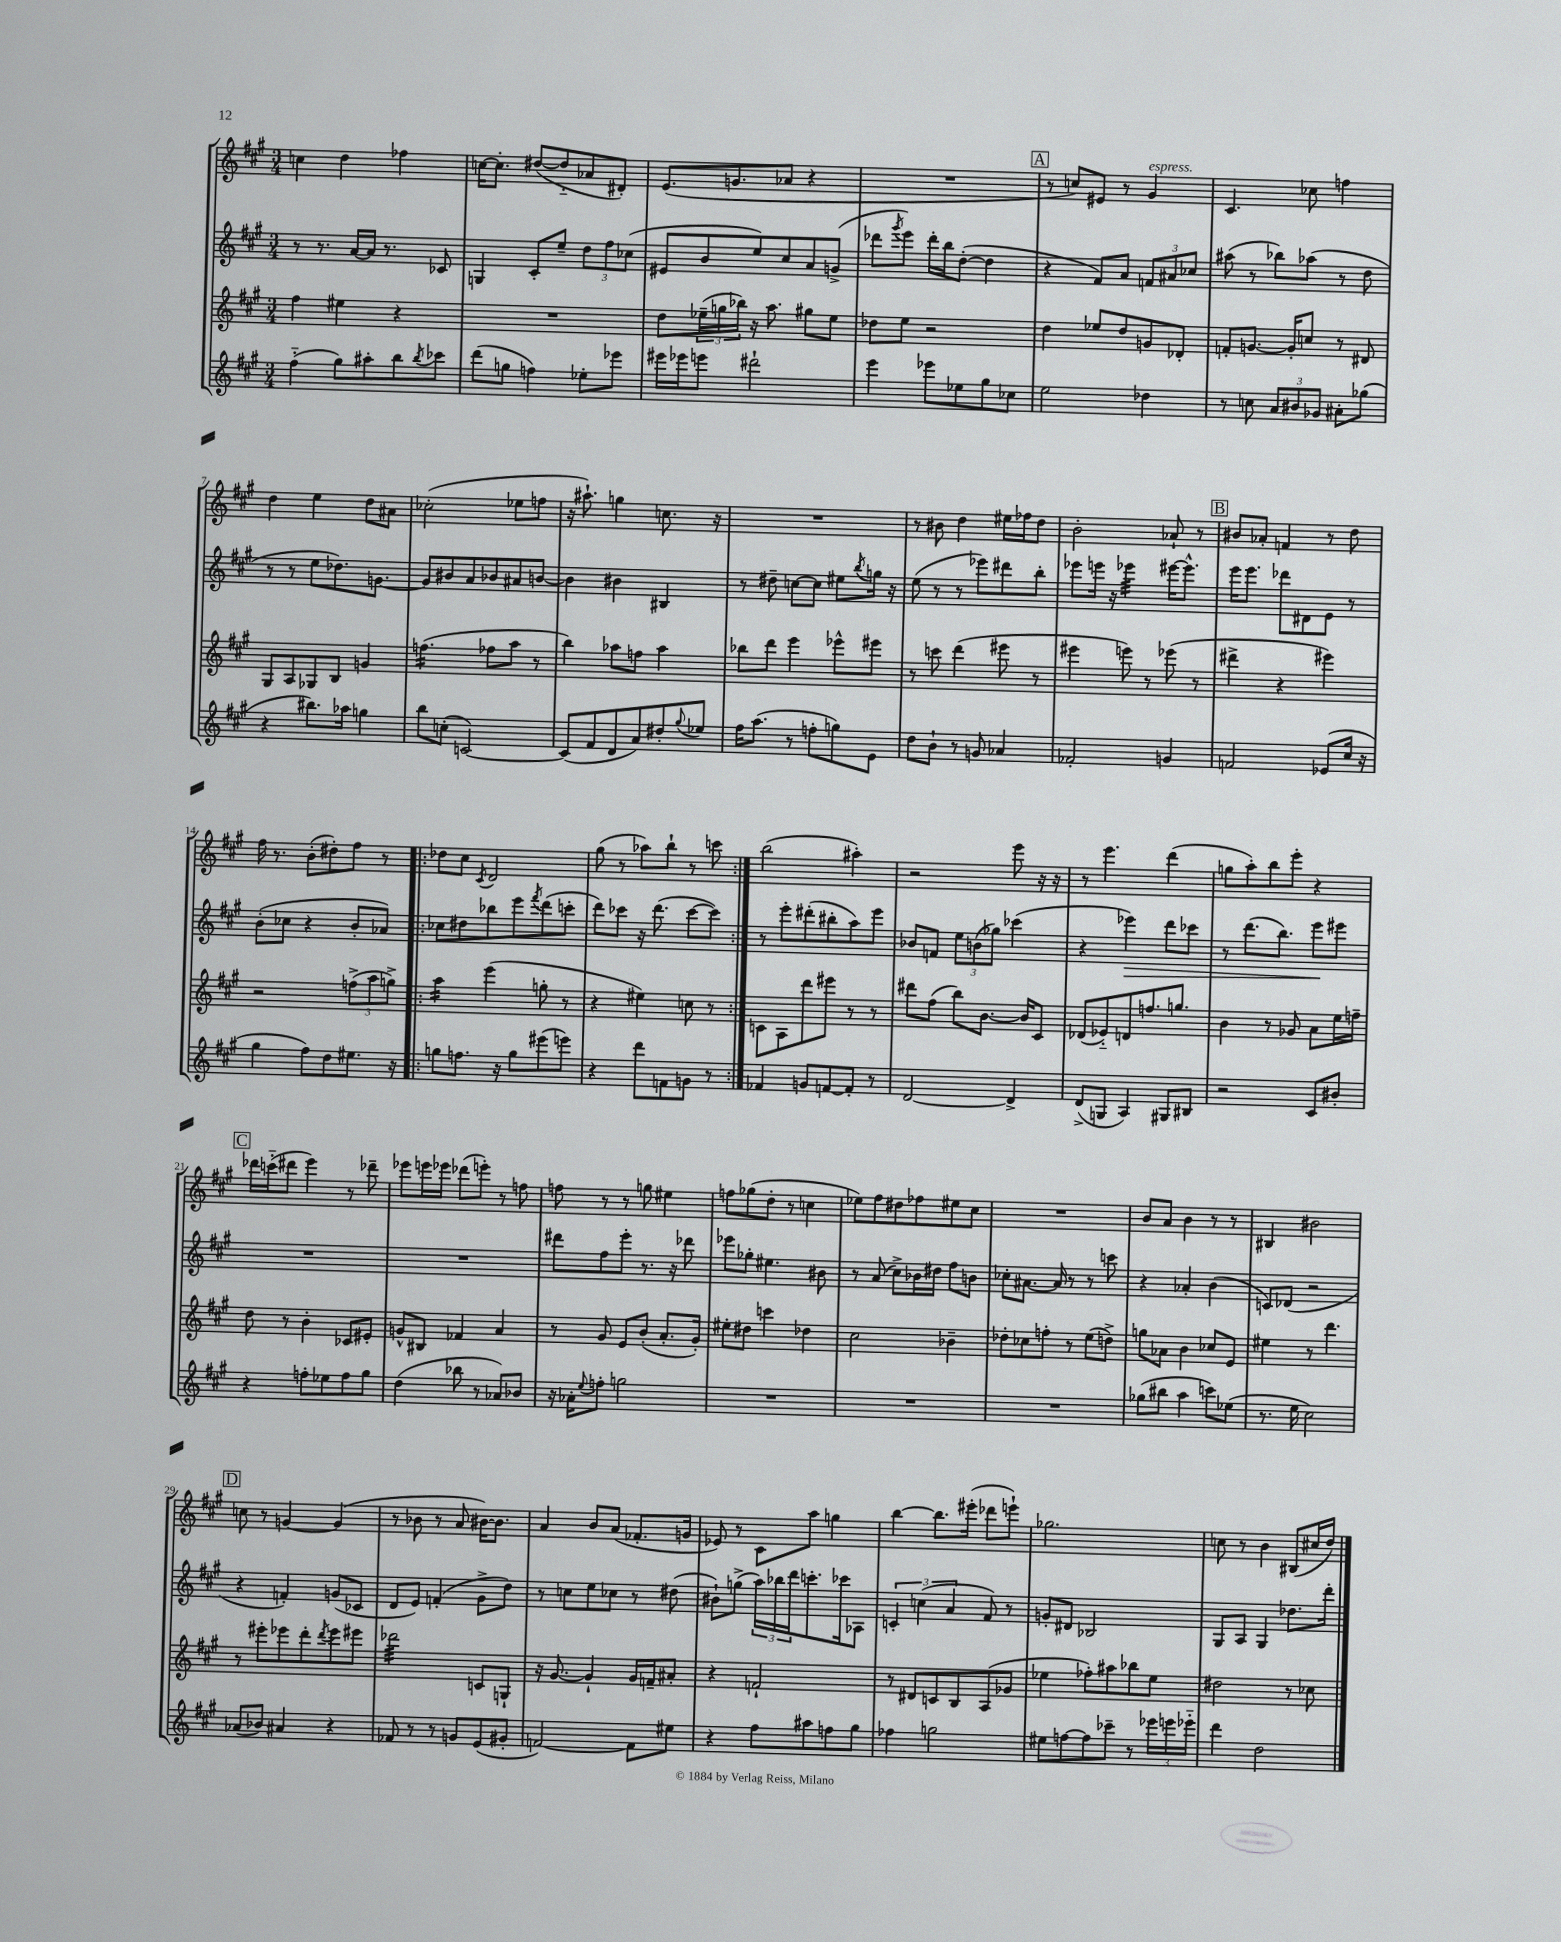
<<
\new StaffGroup <<
\new Staff = "s0" {
    \clef treble \key a \major \numericTimeSignature \time 3/4
    c''4 d''4 fes''4 |
    c''16~ c''8.-. dis''8~( dis''8-_ aes'8 dis'8-.) |
    e'8.( g'8. aes'8 r4 |
    R2. |
    \mark \markup { \box "A" } r8 c''8) eis'8 r8 gis'4^\markup { \italic "espress." } |
    cis'4. ces''8 f''4 |
    d''4 e''4 d''8 ais'8 |
    ces''2-.( ees''8 f''8 |
    r16 ais''8.-!) g''4 c''8. r16 |
    R2. |
    r8 bis'8 d''4 eis''16 fes''16 d''8 |
    b'2-. aes'8-! r8 |
    \mark \markup { \box "B" } bis'8 aes'8-. f'4 r8 d''8 |
    fis''16 r8. b'8-.( dis''8-.) fis''8 r8 |
    \repeat volta 2 { des''8 cis''8 \acciaccatura { cis'8 } d'2 |
    gis''8( r8 aes''8) b''8-! r8 c'''8 | }
    b''2( ais''4-.) |
    r2 e'''8 r16 r16 |
    r8 e'''4. d'''4( |
    g''8 a''8-.) b''8 e'''8-. r4 |
    \mark \markup { \box "C" } des'''16 c'''16-_( dis'''8 e'''4) r8 des'''8-- |
    ees'''8 e'''16 ees'''16 des'''8( e'''8-.) r8 f''8 |
    f''8 r8 r8 g''8 eis''4 |
    f''8 ges''8( d''8-. r8 c''4 |
    ees''8) fis''8 dis''8 fes''8 eis''8 cis''8 |
    R2. |
    b'8 a'8 b'4 r8 r8 |
    bis4 bis'2 |
    \mark \markup { \box "D" } c''8 r8 g'4~ g'4( |
    r8 bes'8 r8 a'8 bis'16~) bis'8. |
    a'4 b'8 a'8( fes'8.-. g'16 |
    ees'8) r8 cis'8 a''8 g''4 |
    b''4~ b''8. eis'''16-.( des'''8 e'''8-!) |
    ges''2. |
    c''8 r8 b'4 bis8( cis''16 d''16) \bar "|." |
}
\new Staff = "s1" {
    \clef treble \key a \major \numericTimeSignature \time 3/4
    r8 r8. a'16~ a'16 r8. ces'8 |
    g4 cis'8-. e''8-- \tuplet 3/2 { d''8 fis''8 ces''8( } |
    eis'8 b'8 e''8) cis''8 a'8 g'8->( |
    des'''8 \acciaccatura { gis'''8 } e'''8) des'''16-. b''16 d''8~-.( d''4 |
    \mark \markup { \box "A" } r4 fis'8) a'8 \tuplet 3/2 { f'8 ais'8 ces''8 } |
    ais''8( r8 bes''8) aes''8( r8 d''8 |
    r8 r8 e''8 des''8.) g'8.~ |
    g'8 bis'8 a'8 bes'8 ais'8 b'8~ |
    b'4 bis'4 bis4 |
    r8 dis''8-- c''8~ c''8 eis''8 \acciaccatura { b''8 } g''16 r16 |
    e''8( r8 r8 ees'''8) dis'''8 b''8-. |
    ees'''8 e'''16 r16 ees'''4:32 eis'''16~ eis'''8.-^ |
    \mark \markup { \box "B" } e'''16 e'''8. des'''8 dis'8 e'8 r8 |
    b'8-.( ces''8 r4 b'8-. aes'8) |
    \repeat volta 2 { ces''8 dis''8 bes''8 e'''8 \acciaccatura { fis'''8 } d'''8( c'''8-. |
    d'''8) ces'''8 r16 d'''8.( ces'''8~ ces'''8) | }
    r8 e'''8-. dis'''8-.( bis''8-. a''8) e'''8 |
    bes'8 f'8 \tuplet 3/2 { e''8 b'8( ges''8) } ces'''4( |
    r4 ees'''4\>) d'''8 ces'''8 |
    r8 d'''8.( b''8.) e'''8\! eis'''8 |
    \mark \markup { \box "C" } R2. |
    R2. |
    dis'''8 fis''8 e'''8-. r8. r16 des'''8 |
    ees'''8 ges''8-. eis''4. bis'8 |
    r8 a'8( cis''8->) bes'16 dis''16 fis''8 b'8 |
    ces''8-. ais'8.~ ais'16 r8 r8 c'''8 |
    r4 aes'4-. b'4( |
    c'8) des'8( r2 |
    \mark \markup { \box "D" } r4 f'4-.) g'8( ces'8 |
    d'8 e'8) f'4-.( gis'8-> d''8) |
    r8 c''8 e''8 ces''8 r8 dis''8( |
    bis'8-!) g''8->( \tuplet 3/2 { a''16) bes''16 d'''16 } c'''8.-. ces'''16 aes8 |
    \tuplet 3/2 { c'4-. c''4( a'4 } fis'8) r8 |
    g'8-. dis'8 bes2 |
    gis8 a8 gis4 des''8. d'''16-. \bar "|." |
}
\new Staff = "s2" {
    \clef treble \key a \major \numericTimeSignature \time 3/4
    fis''4 eis''4 r4 |
    R2. |
    d''8 \tuplet 3/2 { ees''16--( g''16 bes''16) } r16 a''8. gis''8 ees''8 |
    des''8 e''8 r2 |
    \mark \markup { \box "A" } d''4 ees''8 d''8 g'8 des'8-. |
    f'8-. g'8.~ g'16-. c''8 r8 dis'8 |
    gis8 a8 ges8 b8 g'4 |
    f''4.:16( fes''8 a''8 r8 |
    b''4) aes''8 f''8 aes''4 |
    bes''8 d'''8 e'''4 ees'''8-^ eis'''8 |
    r8 c'''8 d'''4( eis'''8 r8 |
    eis'''4 e'''8) r8 ees'''8( r8 |
    \mark \markup { \box "B" } dis'''4-> r4 eis'''4) |
    r2 \tuplet 3/2 { f''8->( a''8 g''8->) } |
    \repeat volta 2 { a''4:16 e'''4( g''8-. r8 |
    r4 eis''4) c''8 r8 | }
    c'8 a8 d'''8 eis'''8 r8 r8 |
    dis'''8 fis''8( b''8) b'8.~ b'16 cis'8 |
    des'8( ees'8-_) d'8 f''8. g''8. |
    b'4 r8 ges'8 a'8 e''16 f''16-- |
    \mark \markup { \box "C" } d''8 r8 b'4-. ces'8 eis'8-. |
    g'8-^ bis8 fes'4 a'4 |
    r8 gis'8 e'8 b'8-.( a'8.-. gis'16-.) |
    eis''8-. dis''8 c'''4 des''4 |
    cis''2 bes'4-- |
    des''8-. ces''8 f''8-. r8 e''8( d''8->) |
    g''8 aes'8 b'4 ces''8 e'8 |
    eis''4 r8 d'''4. |
    \mark \markup { \box "D" } r8 eis'''8-. ees'''8 d'''8-. \acciaccatura { d'''8 } ees'''8 eis'''8 |
    des'''2:32 c'8 g8-! |
    r16 gis'8.~ gis'4-! gis'16 f'16-- ais'8-. |
    r4 f'2-! |
    r8 dis'8 c'8 b8 a8( ges'8 |
    ees''4 fes''8-.) ais''8 bes''8 ees''8 |
    dis''2 r8 ces''8 \bar "|." |
}
\new Staff = "s3" {
    \clef treble \key a \major \numericTimeSignature \time 3/4
    fis''4-_( gis''8) ais''8-. b''8 \acciaccatura { b''8 } ces'''8 |
    d'''8( g''8 f''4) ees''8-. ees'''8 |
    eis'''16 ees'''16 e'''8 dis'''2-! |
    e'''4 ees'''8 ees''8 gis''8 ces''8 |
    \mark \markup { \box "A" } e''2 des''4 |
    r8 c''8 \tuplet 3/2 { a'8 bis'8 ges'8 } ais'8-. ges''8( |
    r4 bis''8.) aes''16 g''4 |
    b''8 c''8-.( c'2~) |
    c'8( fis'8 d'8 a'8) dis''8-. \appoggiatura { gis''8 } ees''8 |
    fis''16 a''8.( r8 f''8-. g''8) e'8 |
    d''8 b'8-! r8 g'8 aes'4 |
    fes'2-. g'4 |
    \mark \markup { \box "B" } f'2 ees'8( cis''16 r16 |
    gis''4 fis''8) d''8 eis''8. r16 |
    \repeat volta 2 { g''8 f''8. r16 g''8 eis'''8( e'''8) |
    r4 d'''8 f'8 g'8 r8 | }
    fes'4 g'8 f'8~ f'8-. r8 |
    d'2~ d'4-> |
    d'8->( g8 a4) gis8 bis8 |
    r2 cis'8 bis'8-. |
    \mark \markup { \box "C" } r4 f''8-. ees''8 f''8 gis''8 |
    d''4( bes''8 r8 aes'8) bes'8 |
    r16 aes'16-. \appoggiatura { e''8 } f''8-. g''2 |
    R2. |
    R2. |
    R2. |
    ges''8( bis''8 a''4 c'''8) ees''8( |
    r8. e''16 cis''2) |
    \mark \markup { \box "D" } aes'8( bes'8) ais'4 r4 |
    fes'8 r8 r8 g'8 e'8( gis'8-. |
    f'2~) f'8 eis''8 |
    r4 fis''8 ais''8 f''8 gis''8 |
    fes''4 g''2 |
    eis''8 f''8~ f''8 ces'''8-- r8 \tuplet 3/2 { ees'''16 e'''16 ees'''16-_ } |
    d'''4 d''2 \bar "|." |
}
>>
>>
